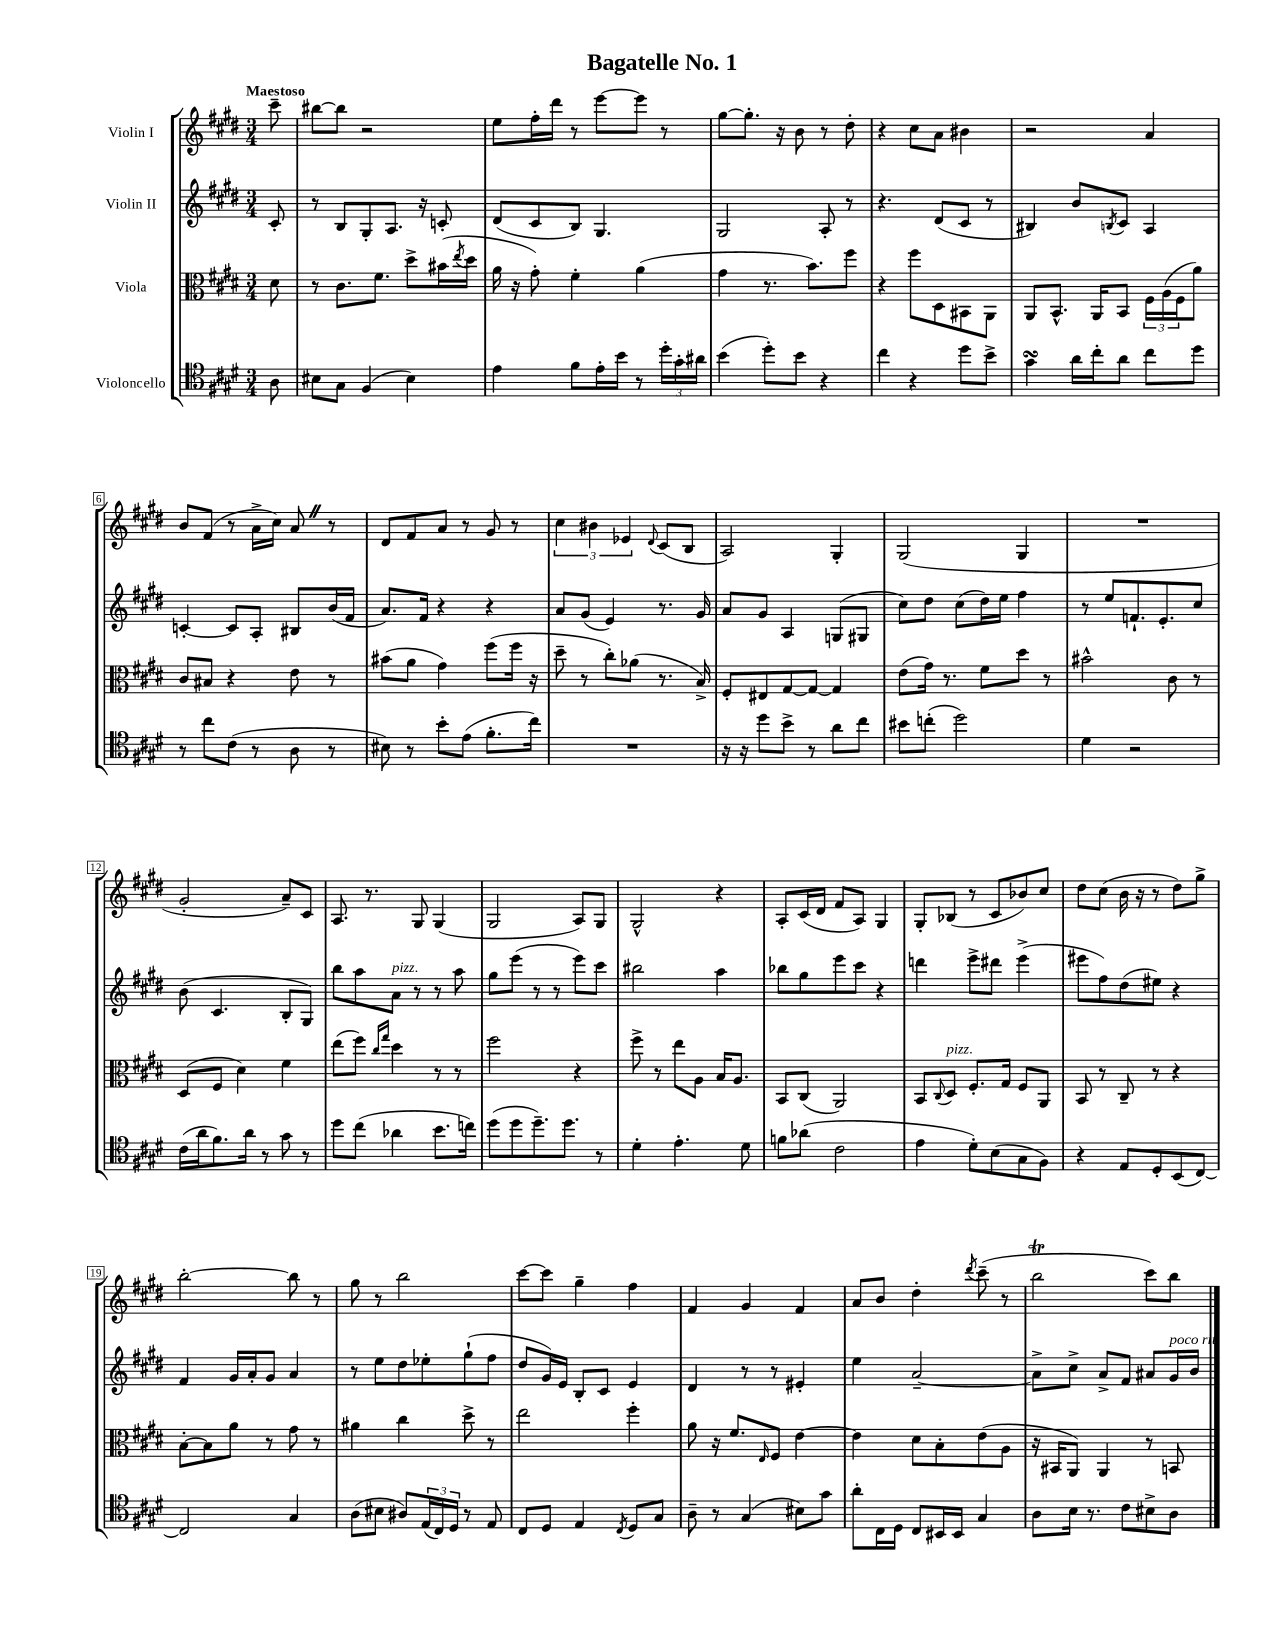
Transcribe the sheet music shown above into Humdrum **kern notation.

**kern	**kern	**kern	**kern
*part4	*part3	*part2	*part1
*staff4	*staff3	*staff2	*staff1
*I"Violoncello	*I"Viola	*I"Violin II	*I"Violin I
*clefC4	*clefC3	*clefG2	*clefG2
*k[f#c#g#d#]	*k[f#c#g#d#]	*k[f#c#g#d#]	*k[f#c#g#d#]
*M3/4	*M3/4	*M3/4	*M3/4
=	=	=	=
!	!	!	!LO:TX:a:B:t=Maestoso
8A\	8d#\	8c#'/	8ccc#~\
=1	=1	=1	=1
8B#X\L	8r	8r	[8bb#X\L
8G#\J	8.c#\L	8B/L	8bb#\J]
(4F#/	.	8G#'/	2r
.	8.f#\J	.	.
.	.	8.A/J	.
4B#\)	8dd#^\L	.	.
.	.	16r	.
.	(16b#X\L	8cn'/	.
.	8qee/	.	.
.	16dd#\JJ	.	.
=2	=2	=2	=2
4e\	16a\	(8d#/L	8ee\L
.	16r	.	.
.	8g#'\)	8c#/	16ff#'\L
.	.	.	16ddd#\JJ
8f#\L	4f#'\	8B/J)	8r
16e'\L	.	4.G#/	[8eee\L
16b\JJ	.	.	.
8r	(4a\	.	8eee\J]
24dd#'\LL	.	.	8r
24g#'\	.	.	.
24a#X\JJ	.	.	.
=3	=3	=3	=3
(4b\	4g#\	2G#/	[8gg#\L
.	.	.	8.gg#'\J]
8dd#'\L)	8.r	.	.
.	.	.	16r
8b\J	.	.	8b\
.	8.b\L)	.	.
4r	.	8A'/	8r
.	8ff#\J	8r	8dd#'\
=4	=4	=4	=4
4cc#\	4r	4.r	4r
4r	8ff#\L	.	8cc#\L
.	8D#\	(8d#/L	8a\J
8dd#\L	8BB#X\	8c#/J	4b#X\
8b^\J	8AA\J	8r	.
=5	=5	=5	=5
4g#sSsS\	8AA/L	4B#X/)	2r
.	8.BB^^/J	.	.
16a\LL	.	8b/L	.
16cc#'\J	16AA/KL	.	.
.	.	8qBn/	.
8a\J	8BB/J	8c#/J	.
8cc#\L	24F#\LL	4A/	4a/
.	(24A\	.	.
.	24F#\J	.	.
8dd#\J	8a\J)	.	.
!!LO:LB:g=z
=6	=6	=6	=6
8r	8c#/L	[4cn'/	8b/L
8cc#\L	8B#X/J	.	(8f#/J
(8c#\J	4r	8c/L]	8r
8r	.	8A'/J	16a^\LL
.	.	.	16cc#\JJ)
8A\	8e\	8B#X/L	8aZ/
8r	8r	(16b/L	8r
.	.	16f#/JJ	.
=7	=7	=7	=7
8B#X\)	(8b#X\L	8.a/L)	8d#/L
8r	8a\J	.	8f#/
.	.	16f#/Jk	.
8b'\L	4g#\)	4r	8a/J
(8e\J	.	.	8r
8.f#'\L	(8ff#\L	4r	8g#/
.	16ff#\Jk	.	8r
16cc#\Jk)	16r	.	.
=8	=8	=8	=8
2.r	8dd#~\	8a/L	6cc#\
.	8r	(8g#/J	.
.	.	.	6b#X\
.	8cc#'\L)	4e/)	.
.	.	.	6e-X/
.	(8a-X\J	.	.
.	.	.	8qqd#/
.	8.r	8.r	(8c#/L
.	.	.	8B/J
.	16B^/)	16g#/	.
=9	=9	=9	=9
16r	8F#'/L	8a/L	2A/)
16r	.	.	.
8dd#\L	8E#X/	8g#/J	.
8b^\J	[8G#/	4A/	.
8r	8G#/J_	.	.
8a\L	4G#/]	(8Gn/L	4G#'/
8cc#\J	.	8G#X/J	.
=10	=10	=10	=10
8b#X\L	(8e\L	8cc#\L)	(2G#/
(8ccn'\J	16g#\Jk)	8dd#\J	.
.	8.r	.	.
2dd#\)	.	(8cc#\L	.
.	8f#\L	16dd#\L)	.
.	.	16ee\JJ	.
.	8dd#\J	4ff#\	4G#/
.	8r	.	.
=11	=11	=11	=11
4d#\	2b#X^^\	8r	2.r
.	.	8ee/L	.
2r	.	8.fn`/	.
.	.	8.e'/	.
.	8c#\	.	.
.	8r	8cc#/J	.
!!LO:LB:g=z
=12	=12	=12	=12
(16c#\LL	(8D#/L	(8b\	2g#'/
16a\J	.	.	.
8.f#\)	8F#/J	4.c#/	.
.	4d#\)	.	.
16a\Jk	.	.	.
8r	.	.	.
8g#\	4f#\	8B'/L	8a~/L)
8r	.	8G#/J)	8c#/J
=13	=13	=13	=13
8dd#\L	(8ee\L	8bb\L	8.A/
(8cc#\J	8ff#\J)	8aa\	.
.	.	.	8.r
.	16qqcc#/LL	.	.
.	16qqgg#/JJ	.	.
!	!	!LO:TX:a:i:t=pizz.	!
4a-X\	4dd#\	8a\J	.
.	.	8r	8G#/
8.b\L	8r	8r	(4G#/
.	8r	8aa\	.
16ccn\Jk)	.	.	.
=14	=14	=14	=14
(8dd#\L	2ff#\	8gg#\L	2G#/
8dd#\	.	(8eee\J	.
8.dd#~\)	.	8r	.
.	.	8r	.
8.dd#\J	.	.	.
.	4r	8eee\L)	8A/L)
8r	.	8ccc#\J	8G#/J
=15	=15	=15	=15
4d#'\	8ff#^\	2bb#X\	2G#^^/
.	8r	.	.
4.e'\	8ee\L	.	.
.	8A\J	.	.
.	16B/KL	4aa\	4r
.	8.A/J	.	.
8d#\	.	.	.
=16	=16	=16	=16
8fn\L	8BB/L	8bb-X\L	8A'/L
(8a-X\J	(8C#/J	8gg#\	(16c#/L
.	.	.	16d#/JJ
2c#\	2AA/)	8eee\	8f#/L
.	.	8ccc#\J	8A/J)
.	.	4r	4G#/
=17	=17	=17	=17
4e\	8BB/L	4dddn\	8G#'/L
.	8qqC#/	.	.
!	!LO:TX:a:i:t=pizz.	!	!
.	8D#/J	.	(8B-X/J
8d#'\L)	8.F#'/L	8eee^\L	8r
(8B\	.	8ddd#X\J	8c#/L
.	16G#/Jk	.	.
8G#\	8F#/L	(4eee^\	8b-X/)
8F#\J)	8AA/J	.	8cc#/J
=18	=18	=18	=18
4r	8BB/	8eee#X\L	8dd#\L
.	8r	8ff#\)	(8cc#\J
8E/L	8C#~/	(8dd#\	16b\
.	.	.	16r
8D#'/	8r	8ee#X\J)	8r
(8BB/	4r	4r	8dd#\L)
[8C#/J)	.	.	8gg#^\J
!!LO:LB:g=z
=19	=19	=19	=19
2C#/]	[8B'\L	4f#/	[2bb'\
.	8B\]	.	.
.	8a\J	16g#/LL	.
.	.	16a'/J	.
.	8r	8g#/J	.
4G#/	8g#\	4a/	8bb\]
.	8r	.	8r
=20	=20	=20	=20
(8A\L	4a#X\	8r	8gg#\
8B#X\J	.	8ee\L	8r
8A#X/L)	4cc#\	8dd#\	2bb\
(24E/L	.	8ee-X'\	.
24C#/)	.	.	.
24D#/JJ	.	.	.
8r	8dd#^\	(8gg#`\	.
8E/	8r	8ff#\J	.
=21	=21	=21	=21
8C#/L	2ee\	8dd#/L	[8ccc#\L
8D#/J	.	16g#/L)	8ccc#\J]
.	.	16e/JJ	.
4E/	.	8B'/L	4gg#~\
.	.	8c#/J	.
8qC#/	.	.	.
8D#/L	4ff#'\	4e/	4ff#\
8G#/J	.	.	.
=22	=22	=22	=22
8A~\	8a\	4d#/	4f#/
8r	16r	.	.
.	8.f#/L	.	.
(4G#/	.	8r	4g#/
.	16qqE/	.	.
.	8F#/J	8r	.
8B#X\L)	[4e\	4e#X'/	4f#/
8g#\J	.	.	.
=23	=23	=23	=23
8a'\L	4e\]	4ee\	8a/L
16C#\L	.	.	8b/J
16D#\JJ	.	.	.
8C#/L	8d#\L	[2a~/	4dd#'\
16BB#X/L	8B'\	.	.
16BB#/JJ	.	.	.
.	.	.	8qddd#/
4G#/	(8e\	.	(8ccc#~\
.	8A\J	.	8r
=24	=24	=24	=24
8A\L	16r	8a^\L]	2bbT\
.	16BB#X/KL	.	.
16B\Jk	8AA/J)	8cc#^\J	.
8.r	.	.	.
.	4AA/	8a^/L	.
8c#\L	.	8f#/J	.
8B#X^\	8r	8a#X/L	8ccc#\L)
!	!	!LO:TX:a:i:t=poco rit.	!
8A\J	8BBn/	16g#/L	8bb\J
.	.	16b/JJ	.
==	==	==	==
*-	*-	*-	*-
